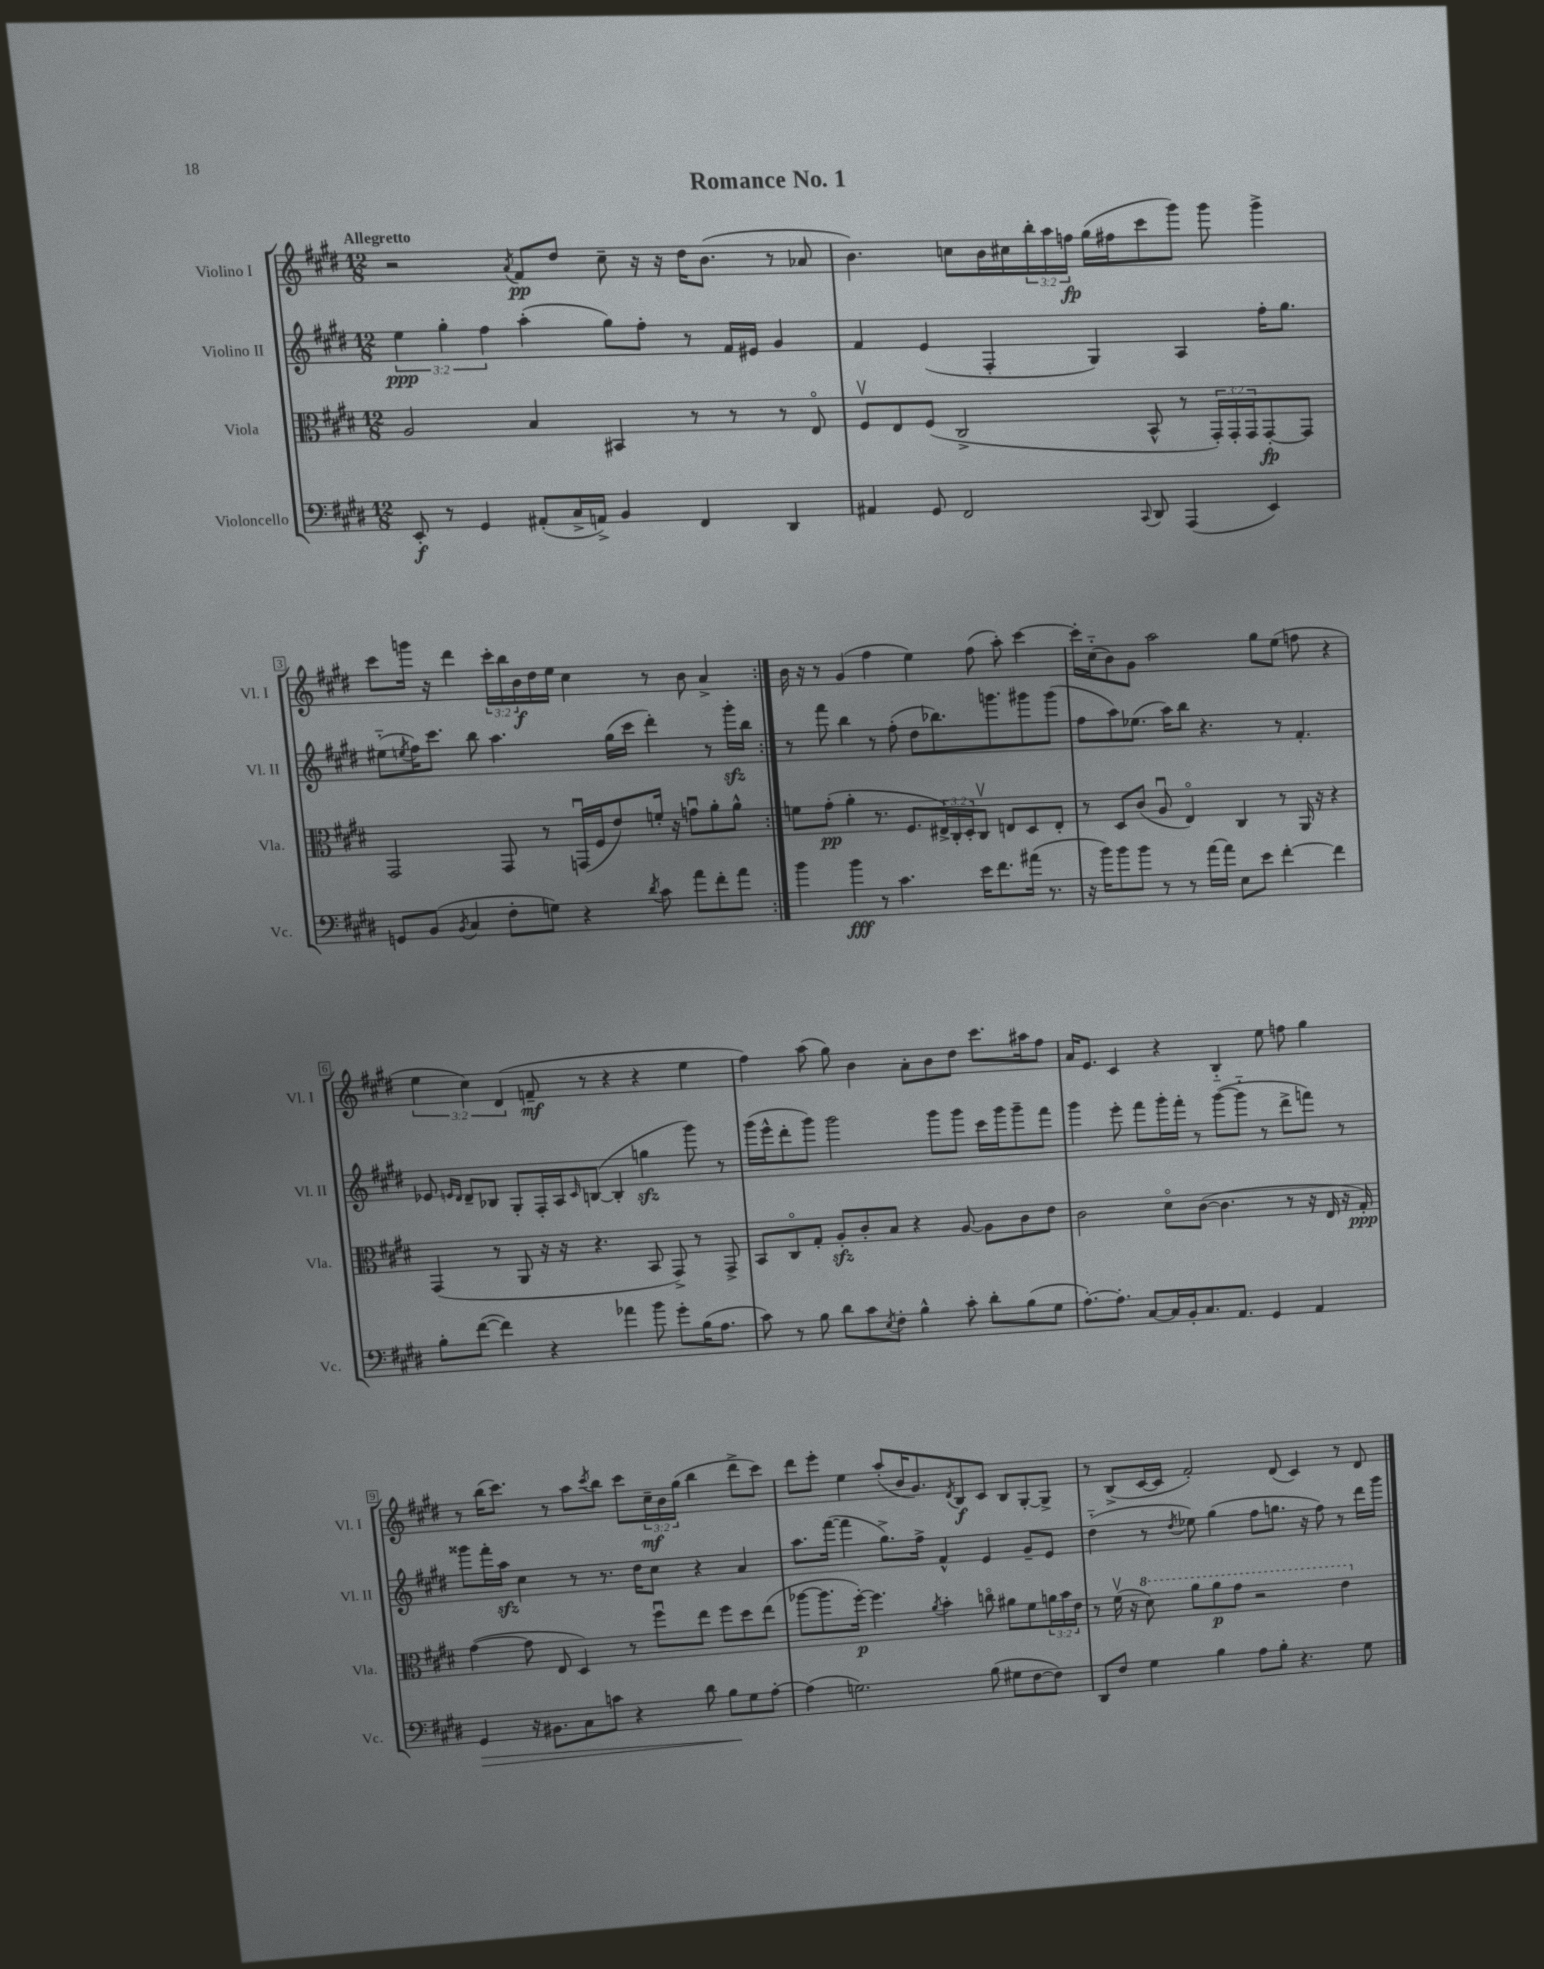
\header { title = "Romance No. 1" }
<<
\new StaffGroup <<
\new Staff = "s0" \with { instrumentName = "Violino I" shortInstrumentName = "Vl. I" } {
    \clef treble \key e \major \numericTimeSignature \time 12/8 \override Staff.TupletNumber.text = #tuplet-number::calc-fraction-text \tempo "Allegretto"
    \repeat volta 2 { r2 \acciaccatura { a'8 } fis'8\pp dis''8 cis''8-- r16 r16 dis''16 b'8.( r8 aes'8 |
    b'4.) c''8 b'16 cis''16 \tuplet 3/2 { b''16-. a''16 f''16\fp } gis''16( fis''16 cis'''8 gis'''8) gis'''8 gis'''4-> |
    cis'''8 g'''16 r16 dis'''4 \tuplet 3/2 { cis'''16-. b''16 b'16\f } dis''16 e''16 cis''4 r8 b'8 a'4-> | }
    b'16 r16 r8 gis'4( fis''4 e''4) fis''8( a''8-.) cis'''4~ |
    cis'''16-. cis''16-_( b'8) gis'8 a''2 gis''8 e''8( f''8 r4 |
    \tuplet 3/2 { e''4 cis''4) dis'4( } f'8--\mf r8 r4 r4 e''4 |
    fis''4) a''8( gis''8) b'4 a'8-. b'8 dis''8 cis'''8. ais''16 fis''8 |
    a'16 e'8. cis'4 r4 b4-_ e''8 f''8 gis''4 |
    r8 b''16( cis'''8.) r8 a''8 \acciaccatura { cis'''8 } b''8 cis'''8 \tuplet 3/2 { cis''16--\mf b'16 gis''16( } b''4 dis'''8-> cis'''8) |
    dis'''8 e'''8-. e''4 a''8-.( b'16 gis'8.) \acciaccatura { dis'8 } b8\f cis'8 b8 gis8~-. gis8-> |
    r8 b8->( cis'16~ cis'16 fis'2-.) dis'8( cis'4) r8 dis'8 \bar "|." |
}
\new Staff = "s1" \with { instrumentName = "Violino II" shortInstrumentName = "Vl. II" } {
    \clef treble \key e \major \numericTimeSignature \time 12/8 \override Staff.TupletNumber.text = #tuplet-number::calc-fraction-text
    \repeat volta 2 { \tuplet 3/2 { e''4\ppp gis''4-. fis''4 } a''4-.( gis''8) fis''8-. r8 fis'16 eis'16 gis'4 |
    fis'4 e'4( fis4-. gis4) a4 fis''16-. gis''8. |
    eis''8-_( \acciaccatura { e''8 } fis''16) cis'''8. b''8 a''4. gis''16( cis'''16 dis'''4-.) r8 gis'''16-.\sfz b''16 | }
    r8 fis'''8 b''4 r8 fis''8-.( dis''8 bes''8.) g'''8. gis'''8 gis'''8( |
    fis''8 a''8) ees''8.( a''16) b''8 r4. r8 fis'4.-. |
    ees'8 \grace { e'16 dis'16 } dis'8-- bes8 gis8-. fis16-. a16 \grace { cis'16 } b8~( b4-. g''4\sfz gis'''8) r8 |
    gis'''16( e'''16-^ dis'''8-. gis'''8) gis'''2 gis'''8 gis'''8 cis'''16 gis'''16 gis'''8-- fis'''8 |
    gis'''4 e'''8-. fis'''8 gis'''16-. fis'''16-. r8 gis'''8~( gis'''8-_ r8 dis'''8-> f'''8) r8 |
    gisis'''8 fis'''16-. a''16\sfz cis''4 r8 r8. dis''16 cis''8 r4 a'4 |
    a''8. fis'''16~( fis'''4 gis''8.->) fis''16-> fis'4-^ e'4 gis'8-- e'8 |
    dis''4-_( r8 \acciaccatura { dis''8 } ees''8) gis''4( fis''8 g''8. r16 fis''8) r8 dis'''16 gis'''16 \bar "|." |
}
\new Staff = "s2" \with { instrumentName = "Viola" shortInstrumentName = "Vla." } {
    \clef alto \key e \major \numericTimeSignature \time 12/8 \override Staff.TupletNumber.text = #tuplet-number::calc-fraction-text
    \repeat volta 2 { a2 b4 bis,4 r8 r8 r8 e8\flageolet |
    fis8\upbow e8 fis8( cis2-> b,8-^ r8 \tuplet 3/2 { gis,16-.) gis,16-. gis,16 } gis,8~-.\fp gis,8 |
    gis,2 gis,8 r8 g,16\downbow( fis16 e'8) f'16-. r16 g'8\downbow a'8-. a'8-^ | }
    f'8 gis'8-.\pp( a'4-. r8. fis8. \tuplet 3/2 { eis16->) cis16-. dis16-. } cis8\upbow e8 dis8 e8-. |
    r8 dis8 cis'8( a8\downbow e4\flageolet) cis4 r8 a,16 r16 r4 |
    gis,4( r8 a,8 r16 r16 r4. b,8 gis,8->) r8 gis,8-> |
    b,8 cis8\flageolet gis8-. a8-.\sfz cis'8-. b8 r4 a8~ a8 cis'8 e'8 |
    cis'2 dis'8\flageolet cis'8~( cis'4. r8 r16 e16 r16 gis16-.\ppp) |
    gis'4~( gis'8 e8 dis4) r8 fis''8\downbow e''8 fis''8 dis''8 e''8( |
    aes''8~ aes''8. fis''16~-.\p) fis''4. \acciaccatura { a'8 } b'4-. c''8\flageolet ais'8 fis'8 \tuplet 3/2 { a'16 b'16 e'16 } |
    r8 fis'16\upbow( r16 \ottava #1 dis''8) a''8 a''8\p gis''8 r2 e''4 \ottava #0 \bar "|." |
}
\new Staff = "s3" \with { instrumentName = "Violoncello" shortInstrumentName = "Vc." } {
    \clef bass \key e \major \numericTimeSignature \time 12/8
    \repeat volta 2 { e,8-.\f r8 gis,4 ais,8-.( cis16-> a,16->) b,4 fis,4 dis,4 |
    ais,4 gis,8 fis,2 \appoggiatura { cis,8 } dis,8 a,,4( e,4) |
    g,8 b,8( \acciaccatura { b,8 } cis4 fis8-. g8) r4 \acciaccatura { dis'8 } cis'8 a'8 fis'8-. a'8 | }
    b'4 b'4\fff r8 cis'4. e'16 fis'8. ais'16( r8. |
    r16 b'16) b'8 b'8 r8 r8 a'16~ a'16 e8 e'8 fis'4~-. fis'4 |
    b8-. fis'8~( fis'4) r4 aes'4 b'8 gis'8-. b16( a8. |
    cis'8) r8 b8 dis'8 cis'8 \acciaccatura { e8 } fis8-. b4-^ cis'8-. dis'8-. b8( gis8 |
    a8.~-.) a8.-. cis8~ cis16 b,16-. cis8. a,8. gis,4 a,4 |
    gis,4\> r16 bis,8. cis8 c'8 r4 dis'8 b8\! gis8 a8~-. |
    a4( g2.) b8( gis8 fis8~ fis8) |
    dis,8 fis8 gis4 b4 a8 b8-. r4. gis8 \bar "|." |
}
>>
>>
\layout { \context { \Score \override BarNumber.stencil = #(make-stencil-boxer 0.1 0.3 ly:text-interface::print) } }
